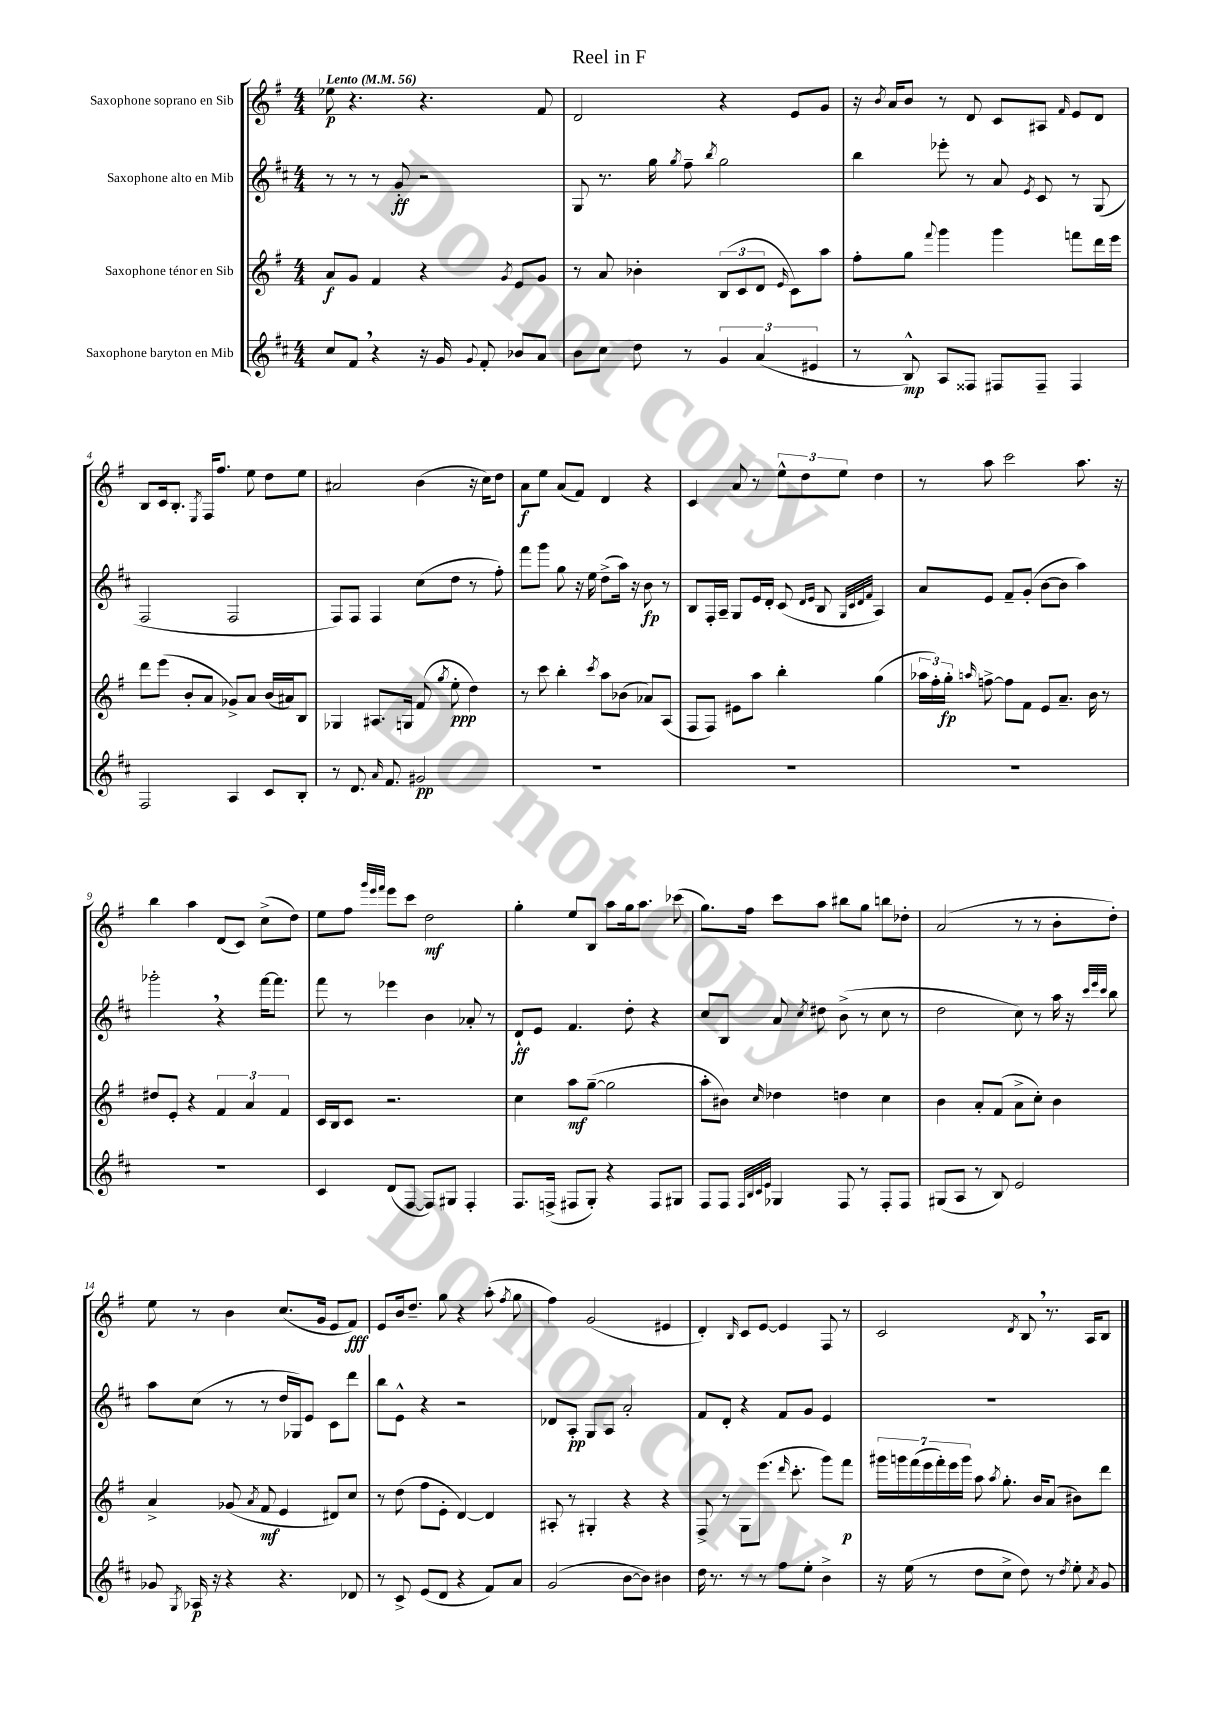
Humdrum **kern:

**kern	**dynam	**kern	**dynam	**kern	**dynam	**kern	**dynam
*part4	*part4	*part3	*part3	*part2	*part2	*part1	*part1
*staff4	*staff4	*staff3	*staff3	*staff2	*staff2	*staff1	*staff1
*I"Saxophone baryton en Mib	*	*I"Saxophone ténor en Sib	*	*I"Saxophone alto en Mib	*	*I"Saxophone soprano en Sib	*
*clefG2	*	*clefG2	*	*clefG2	*	*clefG2	*
*k[f#c#]	*	*k[f#]	*	*k[f#c#]	*	*k[f#]	*
*M4/4	*	*M4/4	*	*M4/4	*	*M4/4	*
*MM56	*	*MM56	*	*MM56	*	*MM56	*
=1	=1	=1	=1	=1	=1	=1	=1
!	!	!	!	!	!	!LO:TX:a:B:t=Lento	!
8cc#/L	.	8a/L	f	8r	.	8ee-X\	p
8f#,/J	.	8g/J	.	8r	.	4.r	.
4r	.	4f#/	.	8r	.	.	.
.	.	.	.	8g'/	ff	.	.
16r	.	4r	.	2r	.	4.r	.
16g/	.	.	.	.	.	.	.
8qqg/	.	.	.	.	.	.	.
8f#'/	.	.	.	.	.	.	.
.	.	8qg/	.	.	.	.	.
8b-X/L	.	8e/L	.	.	.	.	.
8a/J	.	8g/J	.	.	.	8f#/	.
=2	=2	=2	=2	=2	=2	=2	=2
8b\L	.	8r	.	8G/	.	2d/	.
8cc#\J	.	8a/	.	8.r	.	.	.
8dd\	.	4b-X'\	.	.	.	.	.
.	.	.	.	16gg\	.	.	.
.	.	.	.	8qgg/	.	.	.
8r	.	.	.	8ff#~\	.	.	.
.	.	.	.	8qbb/	.	.	.
6g/	.	(12B/L	.	2gg\	.	4r	.
.	.	12c/	.	.	.	.	.
(6a/	.	12d/J	.	.	.	.	.
.	.	16qqe/	.	.	.	.	.
.	.	8c\L)	.	.	.	8e/L	.
6e#X/	.	.	.	.	.	.	.
.	.	8aa\J	.	.	.	8g/J	.
=3	=3	=3	=3	=3	=3	=3	=3
8r	.	8ff#'\L	.	4bb\	.	16r	.
.	.	.	.	.	.	8qb/	.
.	.	.	.	.	.	16a/KL	.
8B^^/)	mp	8gg\J	.	.	.	8b/J	.
.	.	8qqfff#/	.	.	.	.	.
8A/L	.	4ggg\	.	8eee-X'\	.	8r	.
8F##X/J	.	.	.	8r	.	8d/	.
8F#X/L	.	4ggg\	.	8a/	.	8c/L	.
.	.	.	.	8qe/	.	.	.
8F#~/J	.	.	.	8c#/	.	8A#X/J	.
.	.	.	.	.	.	16qqf#/	.
4F#/	.	8fffn\L	.	8r	.	8e/L	.
.	.	16ddd\L	.	(8G/	.	8d/J	.
.	.	16eee\JJ	.	.	.	.	.
!!LO:LB:g=z
=4	=4	=4	=4	=4	=4	=4	=4
2F#/	.	8ddd\L	.	2F#/	.	8B/L	.
.	.	(8eee\J	.	.	.	16c/k	.
.	.	.	.	.	.	8.B'/J	.
.	.	8b'/L	.	.	.	.	.
.	.	.	.	.	.	8qE/	.
.	.	8a/J	.	.	.	16F#/KL	.
.	.	.	.	.	.	8.ff#/J	.
4A/	.	8g-X^/L)	.	2F#/	.	.	.
.	.	8a/J	.	.	.	8ee\	.
8c#/L	.	(16b/LL	.	.	.	8dd\L	.
.	.	16a#X/J)	.	.	.	.	.
8B'/J	.	8B/J	.	.	.	8ee\J	.
=5	=5	=5	=5	=5	=5	=5	=5
8r	.	4G-X/	.	8F#/L)	.	2a#X/	.
8.d/	.	.	.	8F#/J	.	.	.
.	.	8.A#X/L	.	4F#/	.	.	.
16qqa/	.	.	.	.	.	.	.
8.f#/	.	.	.	.	.	.	.
.	.	16Gn/Jk	.	.	.	.	.
2g#X/	pp	(8f#/	.	(8cc#\L	.	(4b\	.
.	.	8qgg/	.	.	.	.	.
.	.	8ee'\	ppp	8dd\J	.	.	.
.	.	4dd\)	.	8r	.	16r	.
.	.	.	.	.	.	16cc\KL)	.
.	.	.	.	8ff#'\)	.	8dd\J	.
=6	=6	=6	=6	=6	=6	=6	=6
1r	.	8r	.	8fff#\L	.	8a\L	f
.	.	8ccc\	.	8ggg\J	.	8ee\J	.
.	.	4bb'\	.	8gg\	.	(8a/L	.
.	.	.	.	16r	.	8f#/J)	.
.	.	.	.	16ee\	.	.	.
.	.	8qccc/	.	.	.	.	.
.	.	8aa\L	.	(8dd^\L	.	4d/	.
.	.	(8b-X\J	.	16aa\Jk)	.	.	.
.	.	.	.	16r	.	.	.
.	.	8a-X/L)	.	8b\	fp	4r	.
.	.	(8A/J	.	8r	.	.	.
=7	=7	=7	=7	=7	=7	=7	=7
1r	.	8F#/L	.	8B/L	.	4c/	.
.	.	8F#/J)	.	16F#'/L	.	.	.
.	.	.	.	16A~/JJ	.	.	.
.	.	8e#X\L	.	8G/L	.	8a/	.
.	.	8aa\J	.	16e/L	.	8r	.
.	.	.	.	16d'/JJ	.	.	.
.	.	4bb'\	.	(8c#/	.	12ee^^\L	.
.	.	.	.	.	.	12dd\	.
.	.	.	.	16qqd/LL	.	.	.
.	.	.	.	16qqe/JJ	.	.	.
.	.	.	.	8B/	.	.	.
.	.	.	.	.	.	12ee\J	.
.	.	.	.	32qqG/LLL	.	.	.
.	.	.	.	32qqc#/	.	.	.
.	.	.	.	32qqd/	.	.	.
.	.	.	.	32qqf#/JJJ	.	.	.
.	.	(4gg\	.	4A/)	.	4dd\	.
=8	=8	=8	=8	=8	=8	=8	=8
1r	.	24aa-X\LL	.	8a/L	.	8r	.
.	.	24ff#'\)	.	.	.	.	.
.	.	24gg'\JJ	fp	.	.	.	.
.	.	16qqaan/	.	.	.	.	.
.	.	[8ffn^\	.	8e/J	.	8aa\	.
.	.	8ff\L]	.	8f#~/L	.	2ccc\	.
.	.	8f#\J	.	(8g'/J	.	.	.
.	.	8e/L	.	[8b\L	.	.	.
.	.	8.a~/J	.	8b\J]	.	.	.
.	.	.	.	4aa\)	.	8.aa\	.
.	.	16b\	.	.	.	.	.
.	.	8r	.	.	.	.	.
.	.	.	.	.	.	16r	.
!!LO:LB:g=z
=9	=9	=9	=9	=9	=9	=9	=9
1r	.	8dd#X/L	.	2ggg-X',\	.	4bb\	.
.	.	8e'/J	.	.	.	.	.
.	.	4r	.	.	.	4aa\	.
.	.	6f#/	.	4r	.	(8d/L	.
.	.	.	.	.	.	8c/J)	.
.	.	6a/	.	.	.	.	.
.	.	.	.	[16fff#\KL	.	(8cc^\L	.
.	.	.	.	8.fff#\J]	.	.	.
.	.	6f#/	.	.	.	.	.
.	.	.	.	.	.	8dd\J)	.
=10	=10	=10	=10	=10	=10	=10	=10
4c#/	.	16c/LL	.	8fff#\	.	8ee\L	.
.	.	16B/J	.	.	.	.	.
.	.	8c/J	.	8r	.	8ff#\J	.
.	.	.	.	.	.	32qqggg/LLL	.
.	.	.	.	.	.	32qqeee/	.
.	.	.	.	.	.	32qqfff#/JJJ	.
(8d/L	.	2.r	.	4eee-X\	.	8eee\L	.
[8F#/J	.	.	.	.	.	8ccc\J	.
8F#/L])	.	.	.	4b\	.	2dd\	mf
8G#X/J	.	.	.	.	.	.	.
4F#'/	.	.	.	8a-X'/	.	.	.
.	.	.	.	8r	.	.	.
=11	=11	=11	=11	=11	=11	=11	=11
8.F#/L	.	4cc\	.	8d`/L	ff	4gg'\	.
.	.	.	.	8e/J	.	.	.
(16Fn^/Jk	.	.	.	.	.	.	.
8F#X/L	.	8aa\L	mf	4.f#/	.	8ee/L	.
8G'/J)	.	([8gg~\J	.	.	.	8B/J	.
4r	.	2gg\]	.	.	.	8aa\L	.
.	.	.	.	8dd'\	.	16gg\k	.
.	.	.	.	.	.	8.aa\J	.
8F#/L	.	.	.	4r	.	.	.
8G#X/J	.	.	.	.	.	(8ccc-X\	.
=12	=12	=12	=12	=12	=12	=12	=12
8F#/L	.	8aa'\L	.	8cc#/L	.	8.gg\L)	.
8F#/J	.	8b#X\J)	.	8B/J	.	.	.
.	.	.	.	.	.	16ff#\Jk	.
32qqF#/LLL	.	.	.	.	.	.	.
32qqB/	.	.	.	.	.	.	.
32qqc#/	.	.	.	.	.	.	.
32qqe/JJJ	.	16qqcc/	.	.	.	.	.
4G-X/	.	4dd-X\	.	8a/	.	8ccc\L	.
.	.	.	.	8qcc#/	.	.	.
.	.	.	.	8dd#X\	.	8aa\J	.
8F#/	.	4ddn\	.	(8b^\	.	8bb#X\L	.
8r	.	.	.	8r	.	8gg\J	.
8F#'/L	.	4cc\	.	8cc#\	.	8bbn\L	.
8F#/J	.	.	.	8r	.	8dd-X'\J	.
=13	=13	=13	=13	=13	=13	=13	=13
(8G#X/L	.	4b\	.	2dd\	.	(2a/	.
8A/J	.	.	.	.	.	.	.
8r	.	8a'/L	.	.	.	.	.
8B/)	.	(8f#/J	.	.	.	.	.
2e/	.	8a^\L	.	8cc#\)	.	8r	.
.	.	8cc'\J)	.	8r	.	8r	.
.	.	4b\	.	16aa\	.	8b'\L	.
.	.	.	.	16r	.	.	.
.	.	.	.	32qqccc#/LLL	.	.	.
.	.	.	.	32qqeee/	.	.	.
.	.	.	.	32qqccc#/JJJ	.	.	.
.	.	.	.	8bb\	.	8dd'\J)	.
!!LO:LB:g=z
=14	=14	=14	=14	=14	=14	=14	=14
8g-X/	.	4a^/	.	8aa\L	.	8ee\	.
8qG/	.	.	.	.	.	.	.
16A-X/	p	.	.	(8cc#\J	.	8r	.
16r	.	.	.	.	.	.	.
4r	.	(8g-X/	.	8r	.	4b\	.
.	.	8qa/	.	.	.	.	.
.	.	8f#/	mf	8r	.	.	.
4.r	.	4e/	.	16dd/LL	.	(8.cc/L	.
.	.	.	.	16G-X/J)	.	.	.
.	.	.	.	8e/J	.	.	.
.	.	.	.	.	.	16g/Jk	.
.	.	8d#X/L)	.	8c#\L	.	8e/L	.
8d-X/	.	8cc/J	.	8ddd\J	.	8f#/J)	fff
=15	=15	=15	=15	=15	=15	=15	=15
8r	.	8r	.	8bb\L	.	8e/L	.
8c#^/	.	(8dd\	.	8e^^\J	.	16b/k	.
.	.	.	.	.	.	8.dd~/J	.
(8e/L	.	8ff#\L	.	4r	.	.	.
8d/J	.	8e'\J	.	.	.	8gg\	.
4r	.	[4d/)	.	2r	.	4r	.
8f#/L)	.	4d/]	.	.	.	(8aa'\	.
.	.	.	.	.	.	8qff#/	.
8a/J	.	.	.	.	.	8gg\	.
=16	=16	=16	=16	=16	=16	=16	=16
(2g/	.	8A#X'/	.	8d-X/L	.	4ff#\)	.
.	.	8r	.	8A'/J	pp	.	.
.	.	4G#X'/	.	8G/L	.	(2g/	.
.	.	.	.	8A/J	.	.	.
[8b\L	.	4r	.	2a'/	.	.	.
8b\J])	.	.	.	.	.	.	.
4b#X\	.	4r	.	.	.	4e#X/	.
=17	=17	=17	=17	=17	=17	=17	=17
16dd\	.	8F#^/	.	8f#/L	.	4d'/)	.
8.r	.	.	.	.	.	.	.
.	.	8r	.	8d'/J	.	.	.
.	.	.	.	.	.	16qqB/	.
8r	.	8G\L	.	4r	.	8c/L	.
8r	.	(8.eee\J	.	.	.	[8e/J	.
8ff#\L	.	.	.	8f#/L	.	4e/]	.
.	.	16qqddd/	.	.	.	.	.
.	.	8.ccc'\	.	.	.	.	.
8ee'\J	.	.	.	8g/J	.	.	.
4b^\	.	8ggg\L)	.	4e/	.	8F#/	.
.	.	8fff#\J	p	.	.	8r	.
=18	=18	=18	=18	=18	=18	=18	=18
16r	.	28ggg#X\LL	.	1r	.	2c/	.
.	.	28gggn\	.	.	.	.	.
(16ee\	.	.	.	.	.	.	.
.	.	(28fff#\	.	.	.	.	.
.	.	28eee\	.	.	.	.	.
8r	.	.	.	.	.	.	.
.	.	28fff#'\)	.	.	.	.	.
.	.	28eee\	.	.	.	.	.
.	.	28ggg\JJ	.	.	.	.	.
8dd\L	.	8aa\	.	.	.	.	.
.	.	8qaa/	.	.	.	.	.
8cc#^\J	.	8.gg'\	.	.	.	.	.
.	.	.	.	.	.	8qd/	.
8dd\)	.	.	.	.	.	8B,/	.
.	.	16b/KL	.	.	.	.	.
8r	.	(8a/J	.	.	.	8.r	.
8qdd/	.	.	.	.	.	.	.
8ee'\	.	8b#X\L)	.	.	.	.	.
.	.	.	.	.	.	16A/KL	.
8qa/	.	.	.	.	.	.	.
8g/	.	8ddd\J	.	.	.	8B/J	.
==	==	==	==	==	==	==	==
*-	*-	*-	*-	*-	*-	*-	*-
